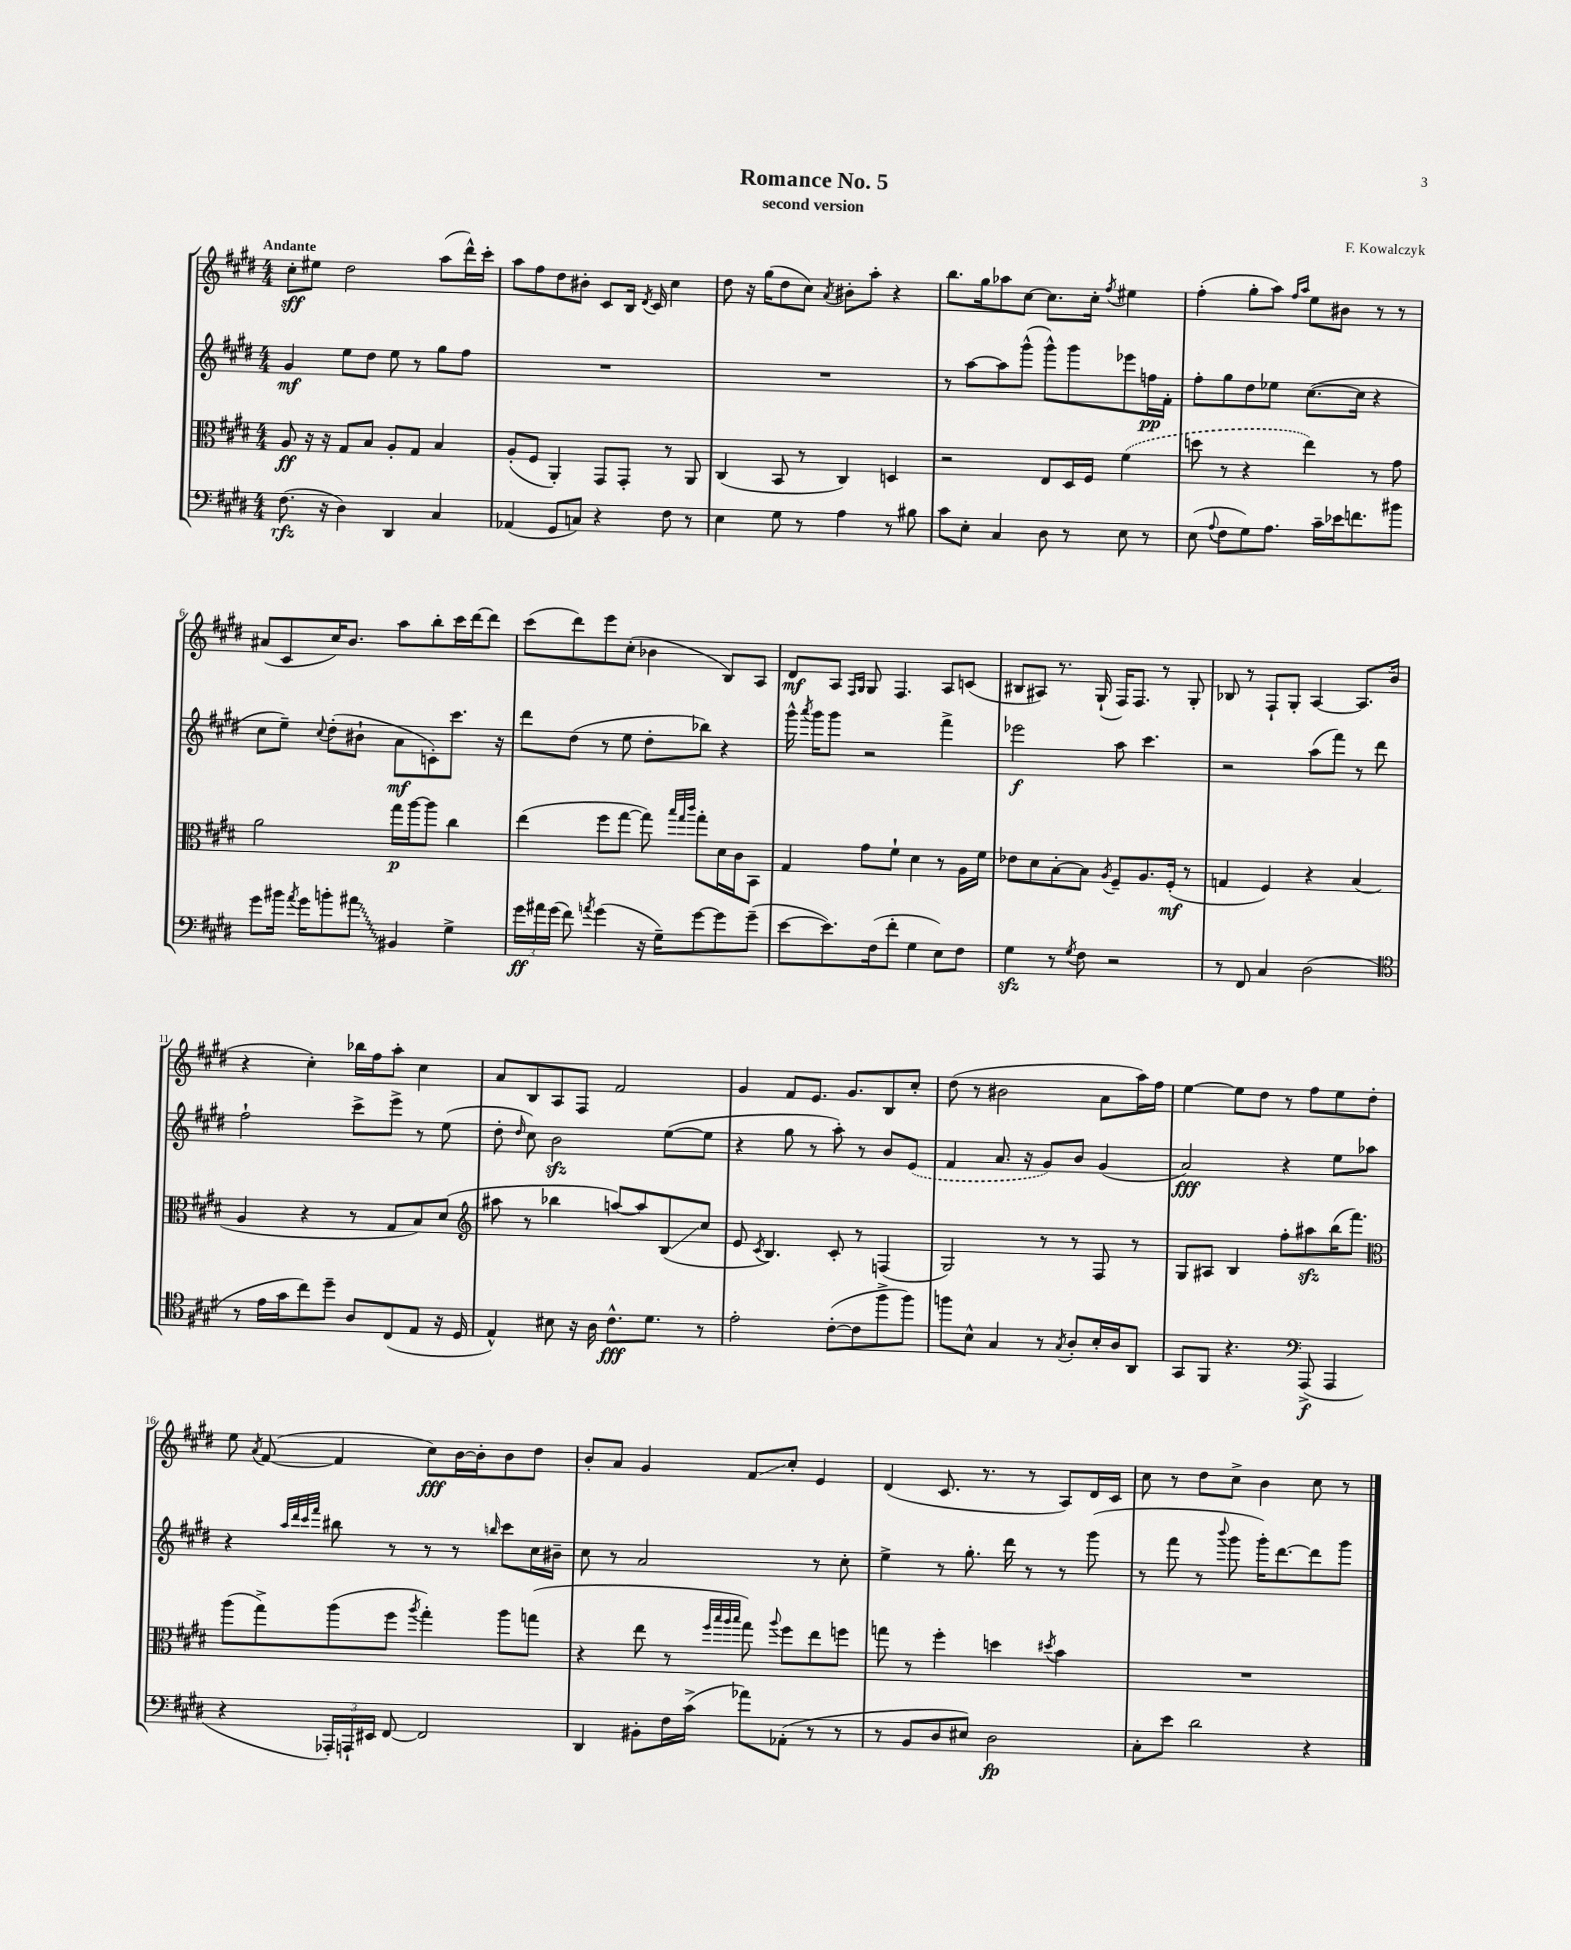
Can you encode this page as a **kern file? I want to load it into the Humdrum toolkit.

**kern	**kern	**kern	**kern
*staff4	*staff3	*staff2	*staff1
*clefF4	*clefC3	*clefG2	*clefG2
*k[f#c#g#d#]	*k[f#c#g#d#]	*k[f#c#g#d#]	*k[f#c#g#d#]
*M4/4	*M4/4	*M4/4	*M4/4
(8.F#	8A	4g#	8cc#'
.	16r	.	8ee#
16r	16r	.	.
4D#)	8G#	8ee	2dd#
.	8B	8dd#	.
4DD#	8A'	8ee	.
.	8G#	8r	.
4C#	4B	8gg#	(8aa
.	.	8ff#	16ddd#^^)
.	.	.	16ccc#'
=	=	=	=
(4AA-	(8A'	1r	8aa
.	8F#	.	8ff#
8GG#	4AA')	.	8dd#
8C)	.	.	8b#'
4r	8GG#	.	8c#
.	8GG#'	.	16B
.	.	.	8qd#
.	.	.	16c#
8F#	8r	.	4cc#
8r	8AA	.	.
=	=	=	=
4E	(4C#	1r	8dd#
.	.	.	16r
.	.	.	(16gg#
8G#	8BB	.	8dd#
8r	8r	.	8cc#)
.	.	.	8qa
4A	4C#)	.	8b#'
.	.	.	8aa'
8r	4D	.	4r
8B#	.	.	.
=	=	=	=
8c#	2r	8r	8.bb
8E'	.	[8aa	.
.	.	.	16gg#
4C#	.	8aa]	8aa-
.	.	(8ggg#^^	[8cc#
8D#	8E	8ggg#^^)	8.cc#]
8r	16D#	8ggg#	.
.	16F#	.	16cc#'
.	.	.	8qff#
8E	(4f#	8eee-	4ee#
8r	.	16ff	.
.	.	16f#'	.
=	=	=	=
(8E	8dd	8ff#'	(4ff#'
8qqA	.	.	.
8F#	8r	8gg#	.
8G#)	4r	8dd#	8gg#'
8.A	.	8ee-	8aa)
.	.	.	16qqff#
.	.	.	16qqaa
.	4ee)	([8.cc#	8ee
16c#~	.	.	.
16e-	.	.	8b#
8.f	.	16cc#]	.
.	8r	4r	8r
8b#	8g#	.	8r
=	=	=	=
8g#	2a	8cc#	(8a#
16b#	.	8ee~)	8c#
8qa	.	.	.
16g#	.	.	.
.	.	8qqcc#	.
8b'	.	(8dd#'	16cc#)
.	.	.	8.b
8a#	.	8b#`	.
4BB#	16gg#	8a	8aa
.	[16aa	.	.
.	8aa]	8c')	8bb'
4G#^	4cc#	8.ccc#	16ccc#
.	.	.	[16ddd#
.	.	.	8ddd#]
.	.	16r	.
=	=	=	=
24g#	(4ee	8ddd#	(8ccc#
24a#	.	.	.
(24g#	.	.	.
8f#)	.	(8dd#	8ddd#)
8qa	.	.	.
(4g#	8ff#	8r	8eee
.	[8gg#	8ee	(8cc#'
16r	8gg#])	8dd#'	4b-
16G#~)	.	.	.
.	32qqbb	.	.
.	32qqgg#	.	.
.	32qqccc#	.	.
[8g#	8gg#'	8bb-)	.
8g#]	16d#	4r	8B)
.	16c#	.	.
(8g#~	8BB	.	8A
=	=	=	=
[8e	4G#	16ggg#^^	8d#
.	.	8qaaa	.
.	.	16ggg#	.
8.e])	.	8ggg#	8A
.	.	.	16qqF#
.	.	.	16qqG#
.	8g#	2r	8G#
(16F#	.	.	.
8f#'	8f#`	.	4.F#
4G#	4d#	.	.
8E)	8r	4fff#^	8A
8F#	16A	.	(8c
.	16f#	.	.
=	=	=	=
4G#	8e-	2eee-	8B#
.	8d#	.	8A#)
8r	[8B'	.	8.r
8qG#	.	.	.
8F#	8B]	.	.
.	.	.	(16G#`
.	8qA	.	.
2r	8F#~	8aa	16F#)
.	.	.	8.F#
.	8.A	4.ccc#	.
.	.	.	8r
.	(16F#'	.	.
.	8r	.	8G#'
=	=	=	=
8r	4G	2r	8B-
8FF#	.	.	8r
4C#	4F#)	.	8F#`
.	.	.	8G#'
(2D#	4r	(8aa	[4A
.	.	8fff#)	.
.	(4B	8r	8.A]
.	.	8ddd#	.
.	.	.	(16b
=	=	=	=
*clefC4	*	*	*
8r	4A	2ff#`	4r
16e	.	.	.
16g#	.	.	.
8cc#)	4r	.	4cc#')
8dd#~	.	.	.
8A	8r	8ccc#^	16bb-
.	.	.	16ff#
(8C#	8G#	8eee^	8aa'
8E	8B)	8r	4cc#
16r	(8d#	(8ee	.
16D#	.	.	.
=	=	=	=
*	*clefG2	*	*
4E^^)	8aa#	8dd#'	8a
.	.	16qqdd#	.
.	8r	8cc#)	8B
8B#	4bb-	2b	8A
16r	.	.	8F#
16A	.	.	.
8.c#^^	[8aa)	.	2f#
.	8aa]	.	.
8.d#	.	.	.
.	(8B	([8ee	.
8r	8cc#	8ee]	.
=	=	=	=
2e'	8e	4r	4g#
.	8qc#	.	.
.	4.B)	.	.
.	.	8gg#	8f#
.	.	8r	8.e
([8c#'	8c#'	8aa')	.
.	.	.	8.g#
8c#]	8r	8r	.
8ff#^	(4F	8b	8B
8ff#)	.	(8e	8cc#'
=	=	=	=
8ff	2G#)	4f#	(8dd#
8B^^	.	.	8r
4G#	.	8.a	2b#
.	.	16r	.
8r	8r	8g#)	.
8qG#	.	.	.
8A'	8r	8b	.
16B'	8F#	(4g#	8a
16A	.	.	.
8AA	8r	.	16aa)
.	.	.	16ff#
=	=	=	=
8GG#	8G#	2a)	[4ee
8FF#	8A#	.	.
4.r	4B	.	8ee]
.	.	.	8dd#
.	8ff#'	4r	8r
*clefF4	*	*	*
(8AAA^	8aa#	.	8ff#
4AAA	(16bb	8ee	8ee
.	8.fff#)	.	.
.	.	8aa-	8dd#'
=	=	=	=
*	*clefC3	*	*
4r	(8aa	4r	8ee
.	.	.	8qa
.	8gg#^)	.	([8f#
.	.	32qqaa	.
.	.	32qqddd#	.
.	.	32qqccc#	.
.	.	32qqfff#	.
24AAA-')	(8aa	8bb#	4f#]
24AAA`	.	.	.
24EE#	.	.	.
[8FF#	8ff#	8r	.
.	8qaa	.	.
2FF#]	4gg#')	8r	8cc#)
.	.	8r	[16b
.	.	.	16b']
.	.	16qqbb	.
.	8aa	8ccc#	8b
.	(8gg	16cc#	8dd#
.	.	16b#~	.
=	=	=	=
4DD#	4r	8cc#	8b'
.	.	8r	8a
8BB#'	8ee	2a	4g#
16F#	8r	.	.
(16c#^	.	.	.
.	32qqff#	.	.
.	32qqbb	.	.
.	32qqaa	.	.
.	32qqbb	.	.
8a-)	8gg#)	.	8f#
.	8qqaa	.	.
(8AA-'	8ff#	.	8cc#'
8r	8ee	8r	4e
8r	8ff	8cc#'	.
=	=	=	=
8r	8gg	4ee^	(4d#
8BB	8r	.	.
8D#	4ff#'	8r	8.c#
8E#)	.	8.gg#'	.
.	.	.	8.r
2D#	4dd	.	.
.	.	16ddd#	.
.	.	8r	8r
.	8qdd#	.	.
.	4b	8r	8A)
.	.	(8ggg#	16d#
.	.	.	16c#
=	=	=	=
8C#'	1r	8r	8cc#
8e	.	8fff#	8r
2d#	.	8r	8dd#
.	.	8qqbbb	.
.	.	8ggg#	8cc#^
.	.	16ggg#')	4b
.	.	[8.ddd#	.
4r	.	8ddd#]	8cc#
.	.	8ggg#	8r
==	==	==	==
*-	*-	*-	*-
